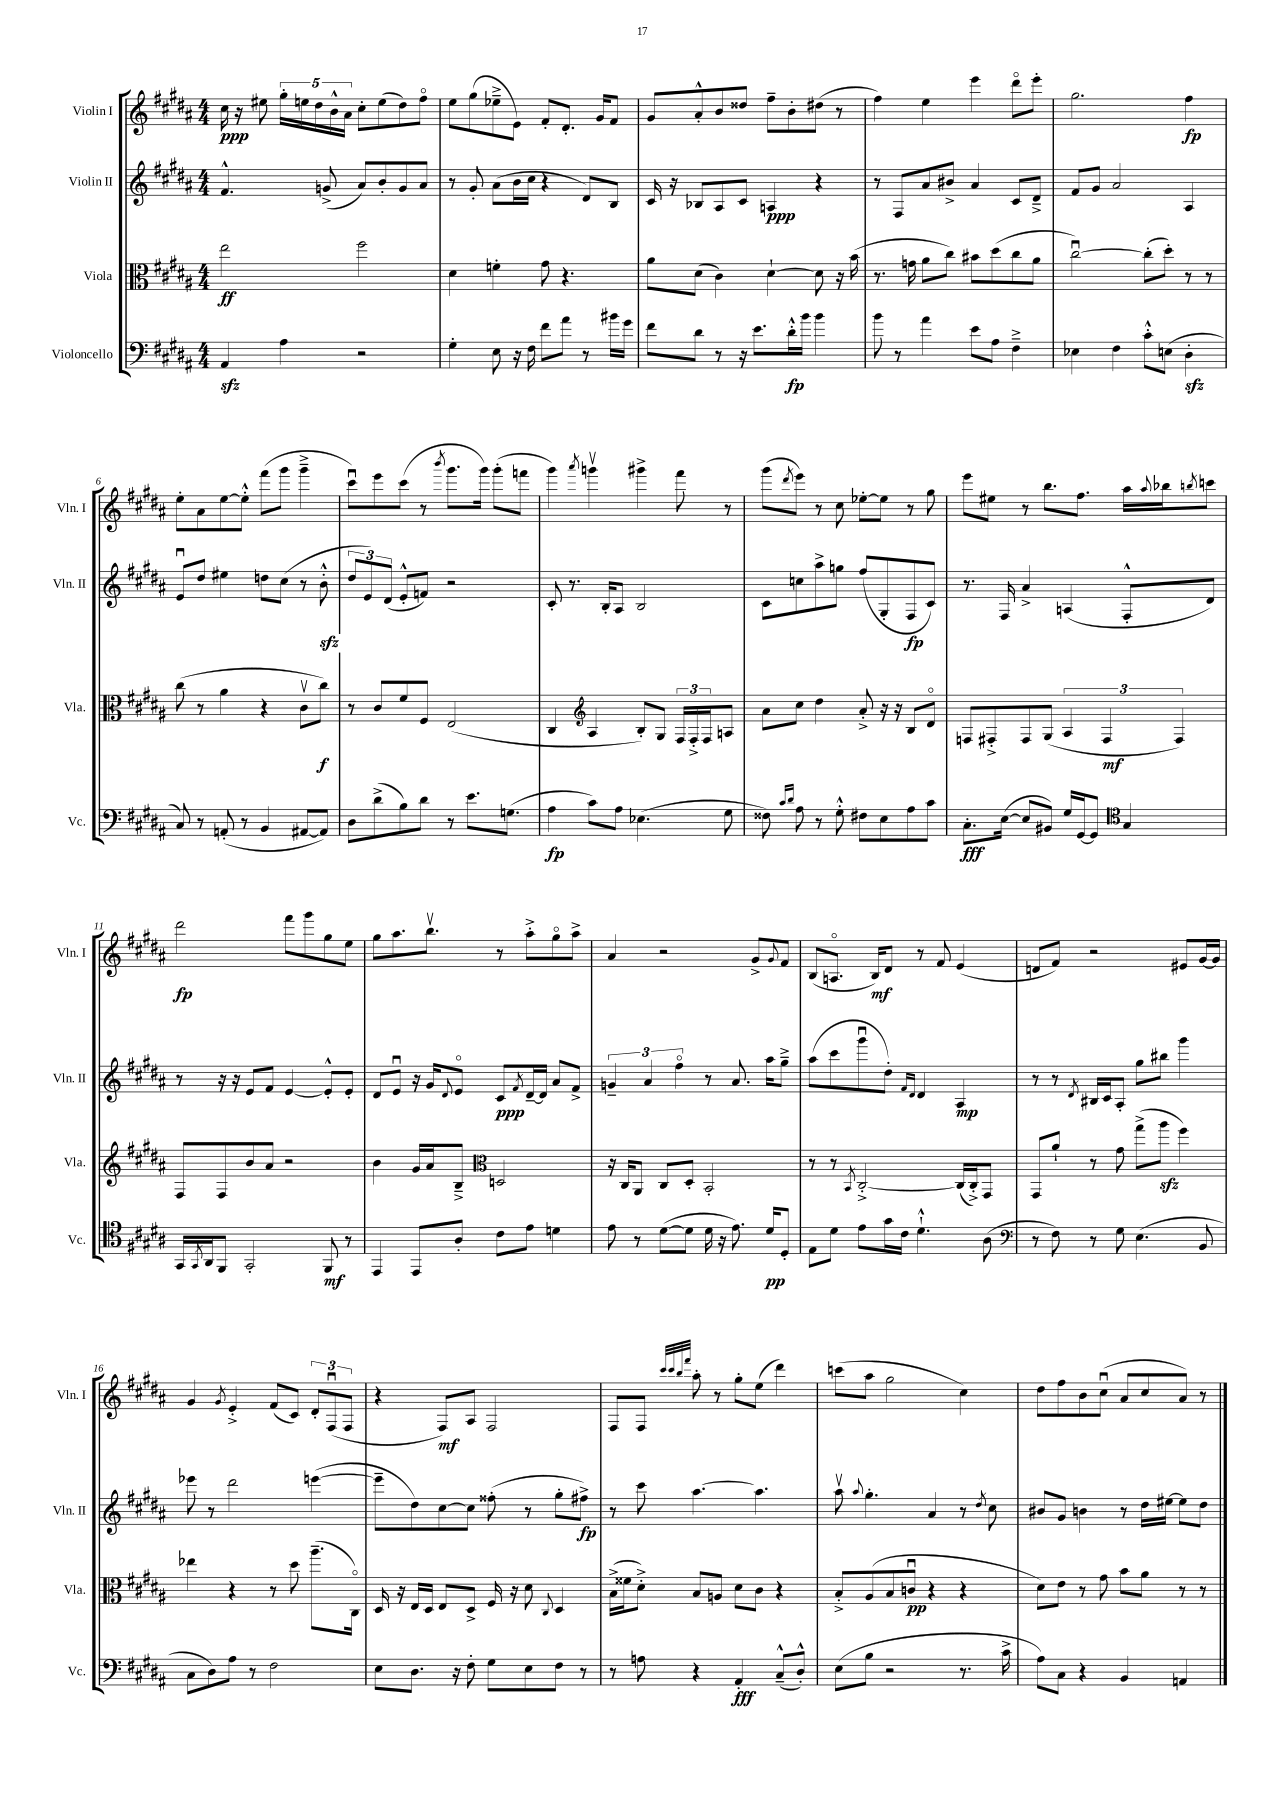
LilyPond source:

<<
\new StaffGroup <<
\new Staff = "s0" \with { instrumentName = "Violin I" shortInstrumentName = "Vln. I" } {
    \clef treble \key b \major \numericTimeSignature \time 4/4
    cis''16\ppp r16 eis''8 \tuplet 5/4 { gis''16-. e''16 dis''16 b'16-^ ais'16 } cis''8-. e''8( dis''8) fis''8\flageolet |
    e''8 gis''8( ees''8---> e'8) fis'8-. dis'8.-. gis'16 fis'8 |
    gis'8 ais'8-.-^ b'8 disis''8 fis''8-- b'8-. dis''8( r8 |
    fis''4) e''4 e'''4 dis'''8\flageolet e'''8-. |
    gis''2. fis''4\fp |
    e''8-. ais'8 e''8~ e''8-.-^ fis'''8( gis'''8 gis'''4---> |
    cis'''8\downbow) e'''8 cis'''8( r8 \acciaccatura { b'''8 } gis'''8. gis'''16) gis'''8-.( f'''8 |
    gis'''4) \acciaccatura { ais'''8 } g'''4\upbow gis'''4-> fis'''8 r8 |
    gis'''8( \acciaccatura { dis'''8 } e'''8) r8 cis''8 ees''8~-. ees''8 r8 gis''8 |
    e'''8 eis''8 r8 b''8. fis''8. ais''16 \appoggiatura { ais''8 } bes''16 \acciaccatura { b''8 } c'''8 |
    dis'''2\fp fis'''8 gis'''8 gis''8 e''8 |
    gis''8 ais''8. b''8.\upbow r8 ais''8-.-> gis''8\flageolet ais''8-> |
    ais'4 r2 gis'8-> \appoggiatura { gis'8 } fis'8 |
    b8( a8.\flageolet b16\mf) dis'8 r8 fis'8 e'4( |
    d'8 fis'8) r2 eis'8 gis'16~ gis'16 |
    gis'4 \acciaccatura { gis'8 } e'4-.-> fis'8( cis'8) \tuplet 3/2 { dis'8-. fis8\downbow( fis8 } |
    r4 fis8\mf) ais8 fis2 |
    fis8 fis8 \grace { cis'''32 cis'''32 b''32 fis'''32 } ais''8-. r8 gis''8-. e''8( dis'''4) |
    c'''8( ais''8 gis''2 cis''4) |
    dis''8 fis''8 b'8 cis''8\downbow( ais'8 cis''8 ais'8) r8 \bar "|." |
}
\new Staff = "s1" \with { instrumentName = "Violin II" shortInstrumentName = "Vln. II" } {
    \clef treble \key b \major \numericTimeSignature \time 4/4
    fis'4.-^ g'8->( ais'8) b'8-. g'8 ais'8 |
    r8 gis'8-. ais'8( b'16 cis''16 r4 dis'8) b8 |
    cis'16 r16 bes8 ais8 cis'8 a4\ppp r4 |
    r8 fis8 ais'8 bis'8-> ais'4 cis'8 dis'8---> |
    fis'8 gis'8 ais'2 ais4 |
    e'8\downbow dis''8 eis''4 d''8 cis''8( r8 b'8-.-^\sfz |
    \tuplet 3/2 { dis''8 e'8) dis'8( } e'8-.-^ f'8) r2 |
    cis'8-. r8. b16-. ais8 b2 |
    cis'8 c''8 ais''8-> g''8 fis''8( gis8-. fis8\fp cis'8) |
    r8. fis16 ais'4-> a4( fis8-.-^ dis'8) |
    r8 r16 r16 e'8 fis'8 e'4~ e'8-.-^ e'8-. |
    dis'8 e'8\downbow r16 gis'16 \appoggiatura { dis'8 } e'8\flageolet cis'8\ppp \acciaccatura { fis'8 } dis'16~-- dis'16 ais'8 fis'8-> |
    \tuplet 3/2 { g'4-- ais'4 fis''4\flageolet } r8 ais'8. ais''16 gis''8---> |
    ais''8( cis'''8 gis'''8\downbow dis''8-.) \grace { fis'16 dis'16 } dis'4 ais4\mp |
    r8 r8 \acciaccatura { dis'8 } bis16 cis'16 ais8-. gis''8 bis''8 gis'''4 |
    ees'''8 r8 dis'''2 e'''4~( |
    e'''8-- dis''8) cis''8~ cis''8 fisis''8-.( r8 gis''8-. fis''8->\fp) |
    r8 cis'''8 ais''4.~ ais''4. |
    ais''8\upbow \appoggiatura { ais''8 } gis''4.-. ais'4 r8 \acciaccatura { dis''8 } cis''8 |
    bis'8 gis'8 b'4 r8 dis''16 eis''16~ eis''8 dis''8 \bar "|." |
}
\new Staff = "s2" \with { instrumentName = "Viola" shortInstrumentName = "Vla." } {
    \clef alto \key b \major \numericTimeSignature \time 4/4
    e''2\ff fis''2 |
    dis'4 f'4-. gis'8 r4. |
    ais'8 dis'8( cis'4) dis'4~-! dis'8 r16 b'16( |
    r8. g'16 ais'8 cis''8) bis'8 dis''8( cis''8 ais'8 |
    cis''2~\downbow) cis''8-.( dis''8-.) r8 r8 |
    cis''8( r8 ais'4 r4 cis'8\upbow cis''8\f) |
    r8 cis'8 fis'8 fis8 e2( |
    cis4 \clef treble ais4 b8-.) gis8 \tuplet 3/2 { fis16 fis16-.-> fis16 } a8 |
    ais'8 cis''8 dis''4 ais'8-.-> r16 r16 b8 dis'8\flageolet |
    f8 fis8-.-> fis8 gis8( \tuplet 3/2 { ais4 fis4\mf fis4) } |
    fis8 fis8 b'8 ais'8 r2 |
    b'4 gis'16 ais'16 b8---> \clef alto d2 |
    r16 cis16 ais,8 cis8 dis8-. b,2-. |
    r8 r8 \acciaccatura { b,8 } cis2~-.-> cis16( cis16-.->) gis,8 |
    gis,8 ais'8-! r8 gis'8 gis''8->( ais''8\sfz fis''4) |
    ees''4 r4 r8 dis''8 ais''8.--( cis16\flageolet) |
    dis16 r16 e16 dis16 e8 dis8-> fis16 r16 dis'8 \appoggiatura { cis8 } dis4 |
    b16->( fisis'16 dis'8-.->) b8 a8 dis'8 cis'8 r4 |
    b8-.-> ais8( b8 c'8\downbow\pp r4 r4 |
    dis'8) e'8 r8 gis'8 b'8 ais'8 r8 r8 \bar "|." |
}
\new Staff = "s3" \with { instrumentName = "Violoncello" shortInstrumentName = "Vc." } {
    \clef bass \key b \major \numericTimeSignature \time 4/4
    ais,4\sfz ais4 r2 |
    gis4-. e8 r16 fis16 fis'8 ais'8 r8 bis'16 gis'16 |
    fis'8 dis'8 r8 r16 e'8. dis'16-.-^\fp b'16 b'4 |
    b'8 r8 ais'4 e'8 ais8 fis4---> |
    ees4 fis4 cis'8-.-^ e8( dis4-.\sfz |
    cis8) r8 a,8-.( r8 b,4 ais,8~ ais,8) |
    dis8 dis'8->( b8) dis'8 r8 e'8. g8.( |
    ais4\fp cis'8) ais8 ees4.( gis8 |
    fisis8) \grace { cis'16 dis'16 } ais8 r8 gis8-.-^ fis8 e8 ais8 cis'8 |
    cis8.-.\fff e16~( e8 bis,8) gis16 gis,16~ gis,8 \clef tenor gis4 |
    gis,16 \acciaccatura { gis,8 } ais,16 fis,8 gis,2-. fis,8\mf r8 |
    e,4 e,8 ais8-. cis'8 e'8 d'4 |
    e'8 r8 dis'8~( dis'8 dis'16 r16 e'8.) dis'16\pp dis8-. |
    e8 dis'8 e'8 gis'16 cis'16 dis'4.-!-^ ais8( |
    \clef bass r8 fis8) r8 gis8 e4.( b,8 |
    cis8 dis8) ais8 r8 fis2 |
    e8 dis8. r16 fis8-. gis8 e8 fis8 r8 |
    r8 a8 r4 ais,4-.\fff cis8---^( dis8-.-^) |
    e8( b8 r2 r8. cis'16-> |
    ais8) cis8 r4 b,4 a,4 \bar "|." |
}
>>
>>
